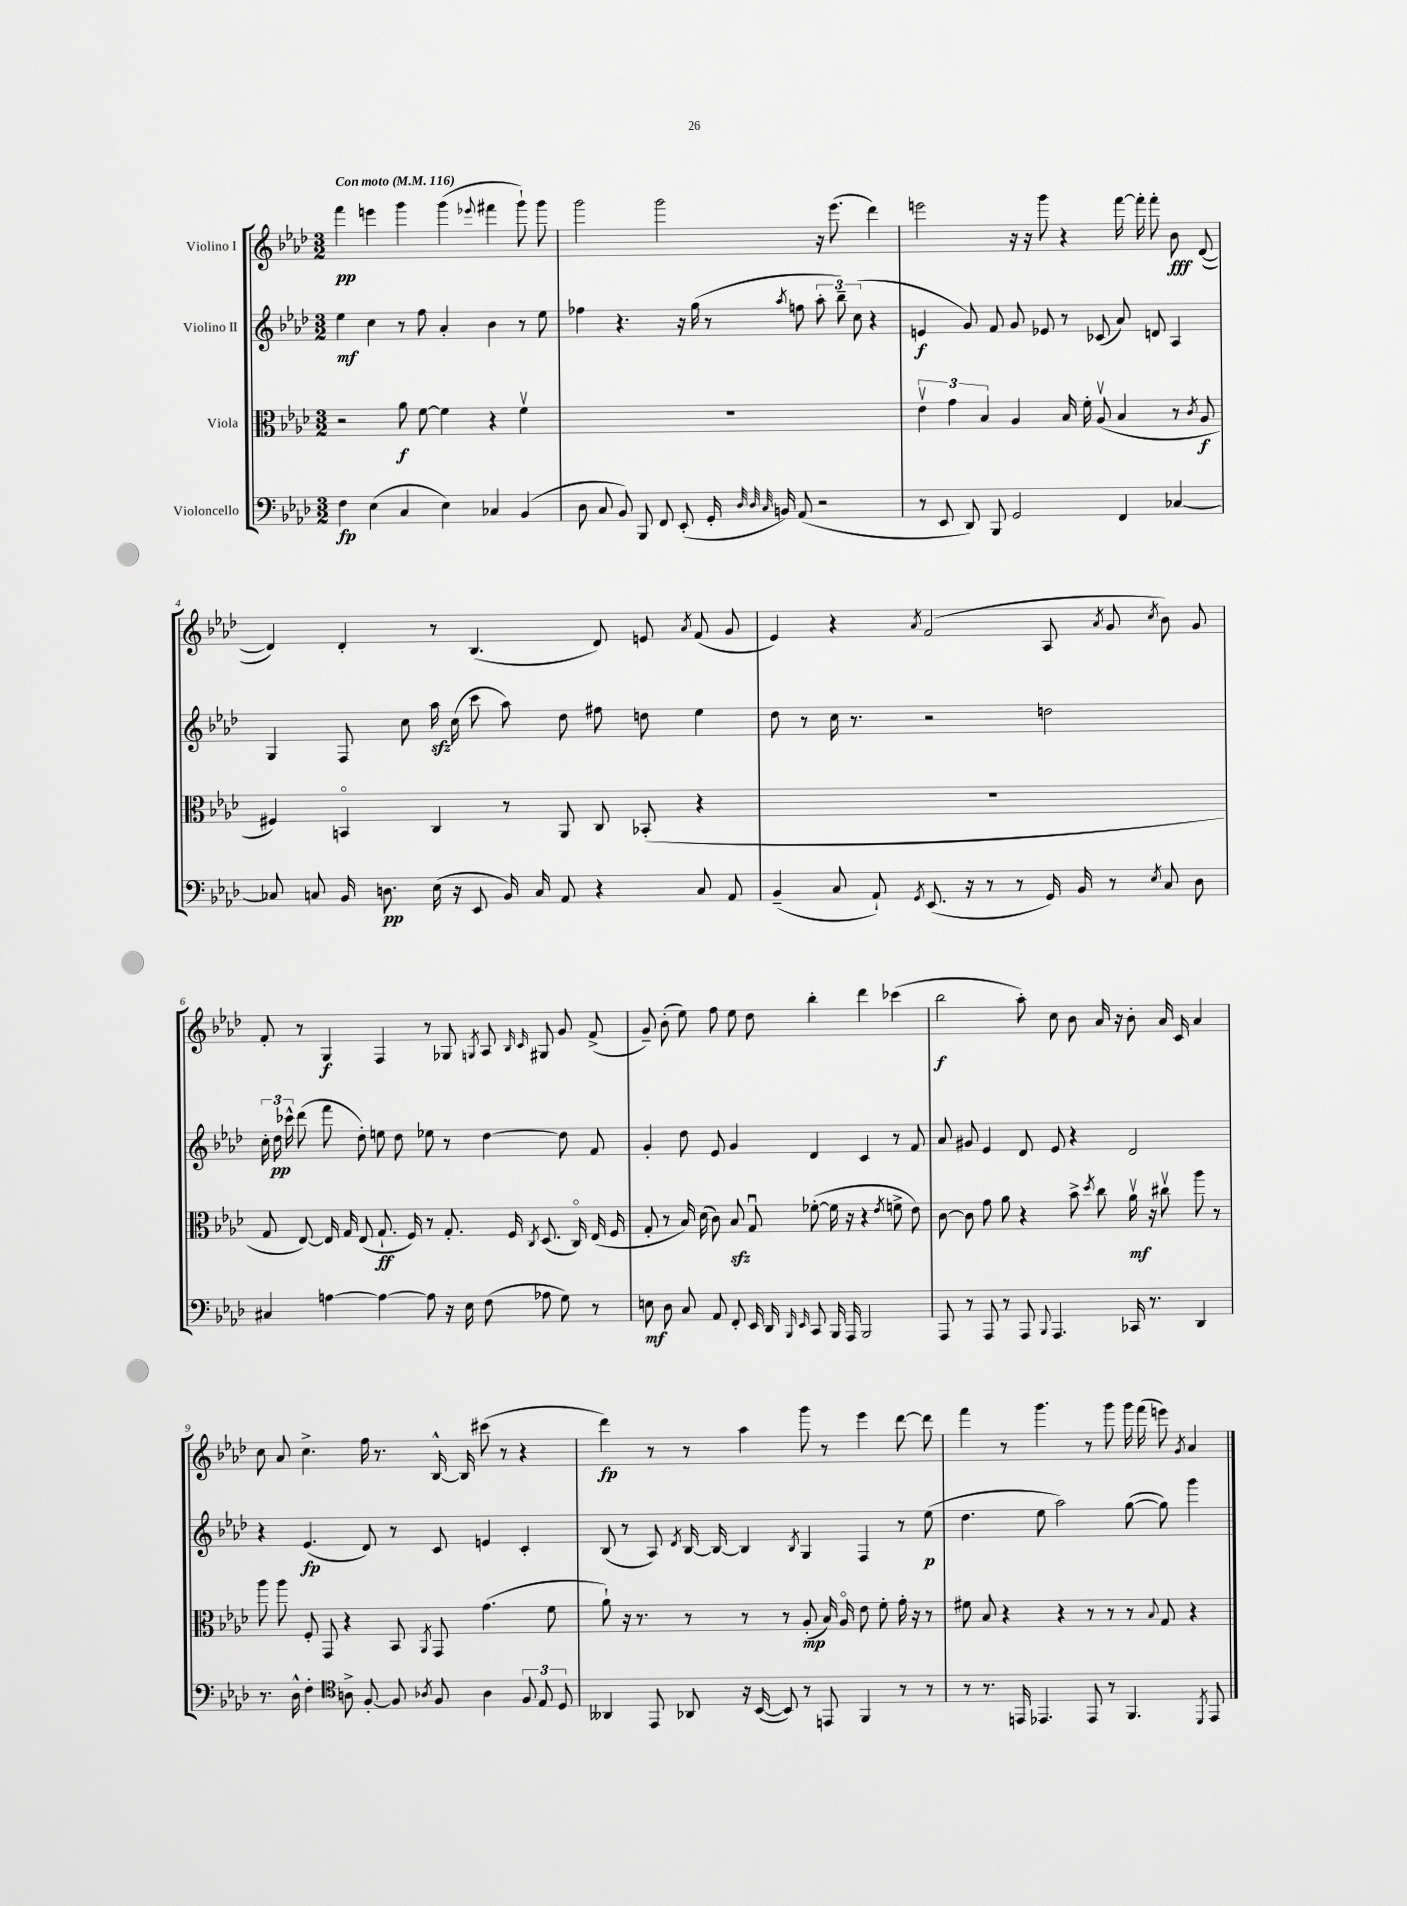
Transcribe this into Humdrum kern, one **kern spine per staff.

**kern	**kern	**kern	**kern
*staff4	*staff3	*staff2	*staff1
*clefF4	*clefC3	*clefG2	*clefG2
*k[b-e-a-d-]	*k[b-e-a-d-]	*k[b-e-a-d-]	*k[b-e-a-d-]
*M3/2	*M3/2	*M3/2	*M3/2
*MM116	*MM116	*MM116	*MM116
4F	2r	4ee-	4fff
(4E-	.	4cc	4eee
4C	8a-	8r	4ggg
.	[8f	8ff	.
4E-)	4f]	4a-'	(4ggg
.	.	.	8qqeee-
4C-	4r	4b-	4fff#
(4BB-	4fv	8r	8ggg`)
.	.	8ee-	8ggg
=	=	=	=
8D-	1.r	4ff-	2ggg
8C	.	.	.
8BB-)	.	4.r	.
8BBB-	.	.	.
8FF	.	.	2ggg
(8EE-'	.	16r	.
.	.	(16gg	.
16GG'	.	8r	.
32qqD-	.	.	.
32qqD-	.	.	.
32qqC	.	.	.
16BB)	.	.	.
.	.	8qaa-	.
(8AA-	.	8ff	.
2r	.	12aa-'	16r
.	.	.	(8.eee-
.	.	12bb-~)	.
.	.	(12cc	.
.	.	4r	4ddd-)
=	=	=	=
8r	6e-v	4e	2eee
8EE-	.	.	.
.	6g	.	.
8DD-)	.	8g)	.
.	6B-	.	.
8BBB-	.	8f	.
2GG	4A-	8g	16r
.	.	.	16r
.	.	8e-	8ggg
.	16B-	8r	4r
.	16f'	.	.
.	(8A-v	(8c-	.
4FF	4B-	8a-)	[16fff
.	.	.	16fff']
.	.	8d	8fff'
[4C-	8r	4A-	8b-
.	8qc	.	.
.	8A-	.	([8d-
=	=	=	=
8C-]	4F#)	4G	4d-])
8C	.	.	.
16BB-	4BBo	8F	4d-'
8.D	.	.	.
.	.	8cc	.
(16E-	4C	16aa-	8r
16r	.	(16cc	.
8EE-	.	8ccc	(4.B-
16BB-)	8r	8aa-)	.
16C	.	.	.
8AA-	8AA-	8dd-	.
4r	8C	8ff#	8d-)
.	(8BB-'	8dd	8e
.	.	.	8qa-
8C	4r	4ee-	(8f
8AA-	.	.	8g
=	=	=	=
(4BB-~	1.r	8dd-	4e-)
.	.	8r	.
8C	.	16cc	4r
.	.	8.r	.
8AA-`)	.	.	.
8qGG	.	.	8qa-
(8.EE-	.	2r	(2f
16r	.	.	.
8r	.	.	.
8r	.	.	.
16GG)	.	2dd	8A-
16BB-	.	.	.
.	.	.	8qa-
8r	.	.	8g
8qE-	.	.	8qcc
8C	.	.	8b-)
8D-	.	.	8g
=	=	=	=
4C#	8G	24cc'	8f'
.	.	24dd-	.
.	.	24ccc-^^	.
.	[8E-)	(8ddd-	8r
[4A	16E-]	8fff	4G
.	16G	.	.
.	(8E-	8dd-')	.
4A_	8.G`	8ee	4F
.	.	8dd-	.
.	16F)	.	.
8A]	8r	8ee-	8r
16r	8.G'	8r	8G-
16E-	.	.	.
.	.	.	8qG
(8F	.	[4dd-	8A-
.	16F	.	.
.	.	.	16qqB-
.	8qC	.	16qqc
8A-	(8.D-	.	8G#
8G)	.	8dd-]	8g
.	16Co)	.	.
8r	(16E-	8f	(8f^
.	16F	.	.
=	=	=	=
8E	8G'	4g'	8g~)
8D-	8r	.	(8b-'
8C	16B-)	8dd-	8ee-)
.	(16d-	.	.
8AA-	8c)	8e-	8ff
8FF'	8B-	4g	8ee-
16EE-	8Gu	.	8dd-
16DD-	.	.	.
16qqBBB-	.	.	.
16qqEE-	.	.	.
8CC	([8f-'	4d-	4bb-'
16BBB-	16f-]	.	.
16AAA-	16r	.	.
2BBB-	4r	4c	4ddd-
.	8qe-	.	.
.	8f^	8r	(4ccc-
.	8e-)	8f	.
=	=	=	=
8AAA-	[8c	8a-	2bb-
8r	8c]	8g#	.
8AAA-	8g	4e-	.
8r	8a-	.	.
8AAA-	4r	8d-	8aa-')
8qqBBB-	.	.	.
4.AAA-	.	8e-	8cc
.	8b-^	4r	8b-
.	8qdd-	.	.
.	8cc	.	16a-
.	.	.	16r
16CC-	16a-v	2d-	8b-'
8.r	16r	.	.
.	8cc#v	.	16a-
.	.	.	16c
4DD-	8aa-	.	4a-
.	8r	.	.
=	=	=	=
8.r	8aa-	4r	8cc
.	8aa-	.	8a-
16D-^^	.	.	.
4F'	8F'	(4.e-	4.cc^
.	8GG	.	.
*clefC4	*	*	*
8A^	4r	.	.
[8F'	.	8d-)	16ff
.	.	.	8.r
8F]	8BB-	8r	.
8qA-	8qAA-	.	.
8F	8GG	8c	[16B-^^
.	.	.	16B-]
4A-	(4.g	4e	(8ccc#
.	.	.	8r
12F	.	4c'	4r
12E-	.	.	.
.	8f	.	.
12D-	.	.	.
=	=	=	=
4AA--	8a-`)	(8B-	4ddd-)
.	16r	8r	.
.	8.r	.	.
8EE-	.	8A-)	8r
.	.	8qd-	.
8AA-	8r	[16B-	8r
.	.	16B-_	.
16r	8r	4B-]	4aa-
([16BB-	.	.	.
8BB-])	8r	.	.
.	.	8qB-	.
8r	(8A-'	4G	8ggg
8EE	16B-)	.	8r
.	16A-o	.	.
4FF	8e-	4F	4eee-
.	8f'	.	.
8r	16g'	8r	[8ddd-
.	16r	.	.
8r	8r	(8ee-	8ddd-]
=	=	=	=
8r	8f#	4.dd-	4fff
8.r	8B-	.	.
.	4r	.	8r
16EE	.	.	.
4.EE-	.	8ee-	4.ggg
.	4r	2aa-)	.
8EE-	8r	.	8r
8r	8r	.	8ggg
4.FF	8r	([8gg	16ggg
.	.	.	(16fff
.	8qqB-	.	.
.	8G	8gg])	8eee)
.	.	.	8qg
.	4r	4ggg	4a-
8qDD-	.	.	.
8EE-	.	.	.
==	==	==	==
*-	*-	*-	*-
